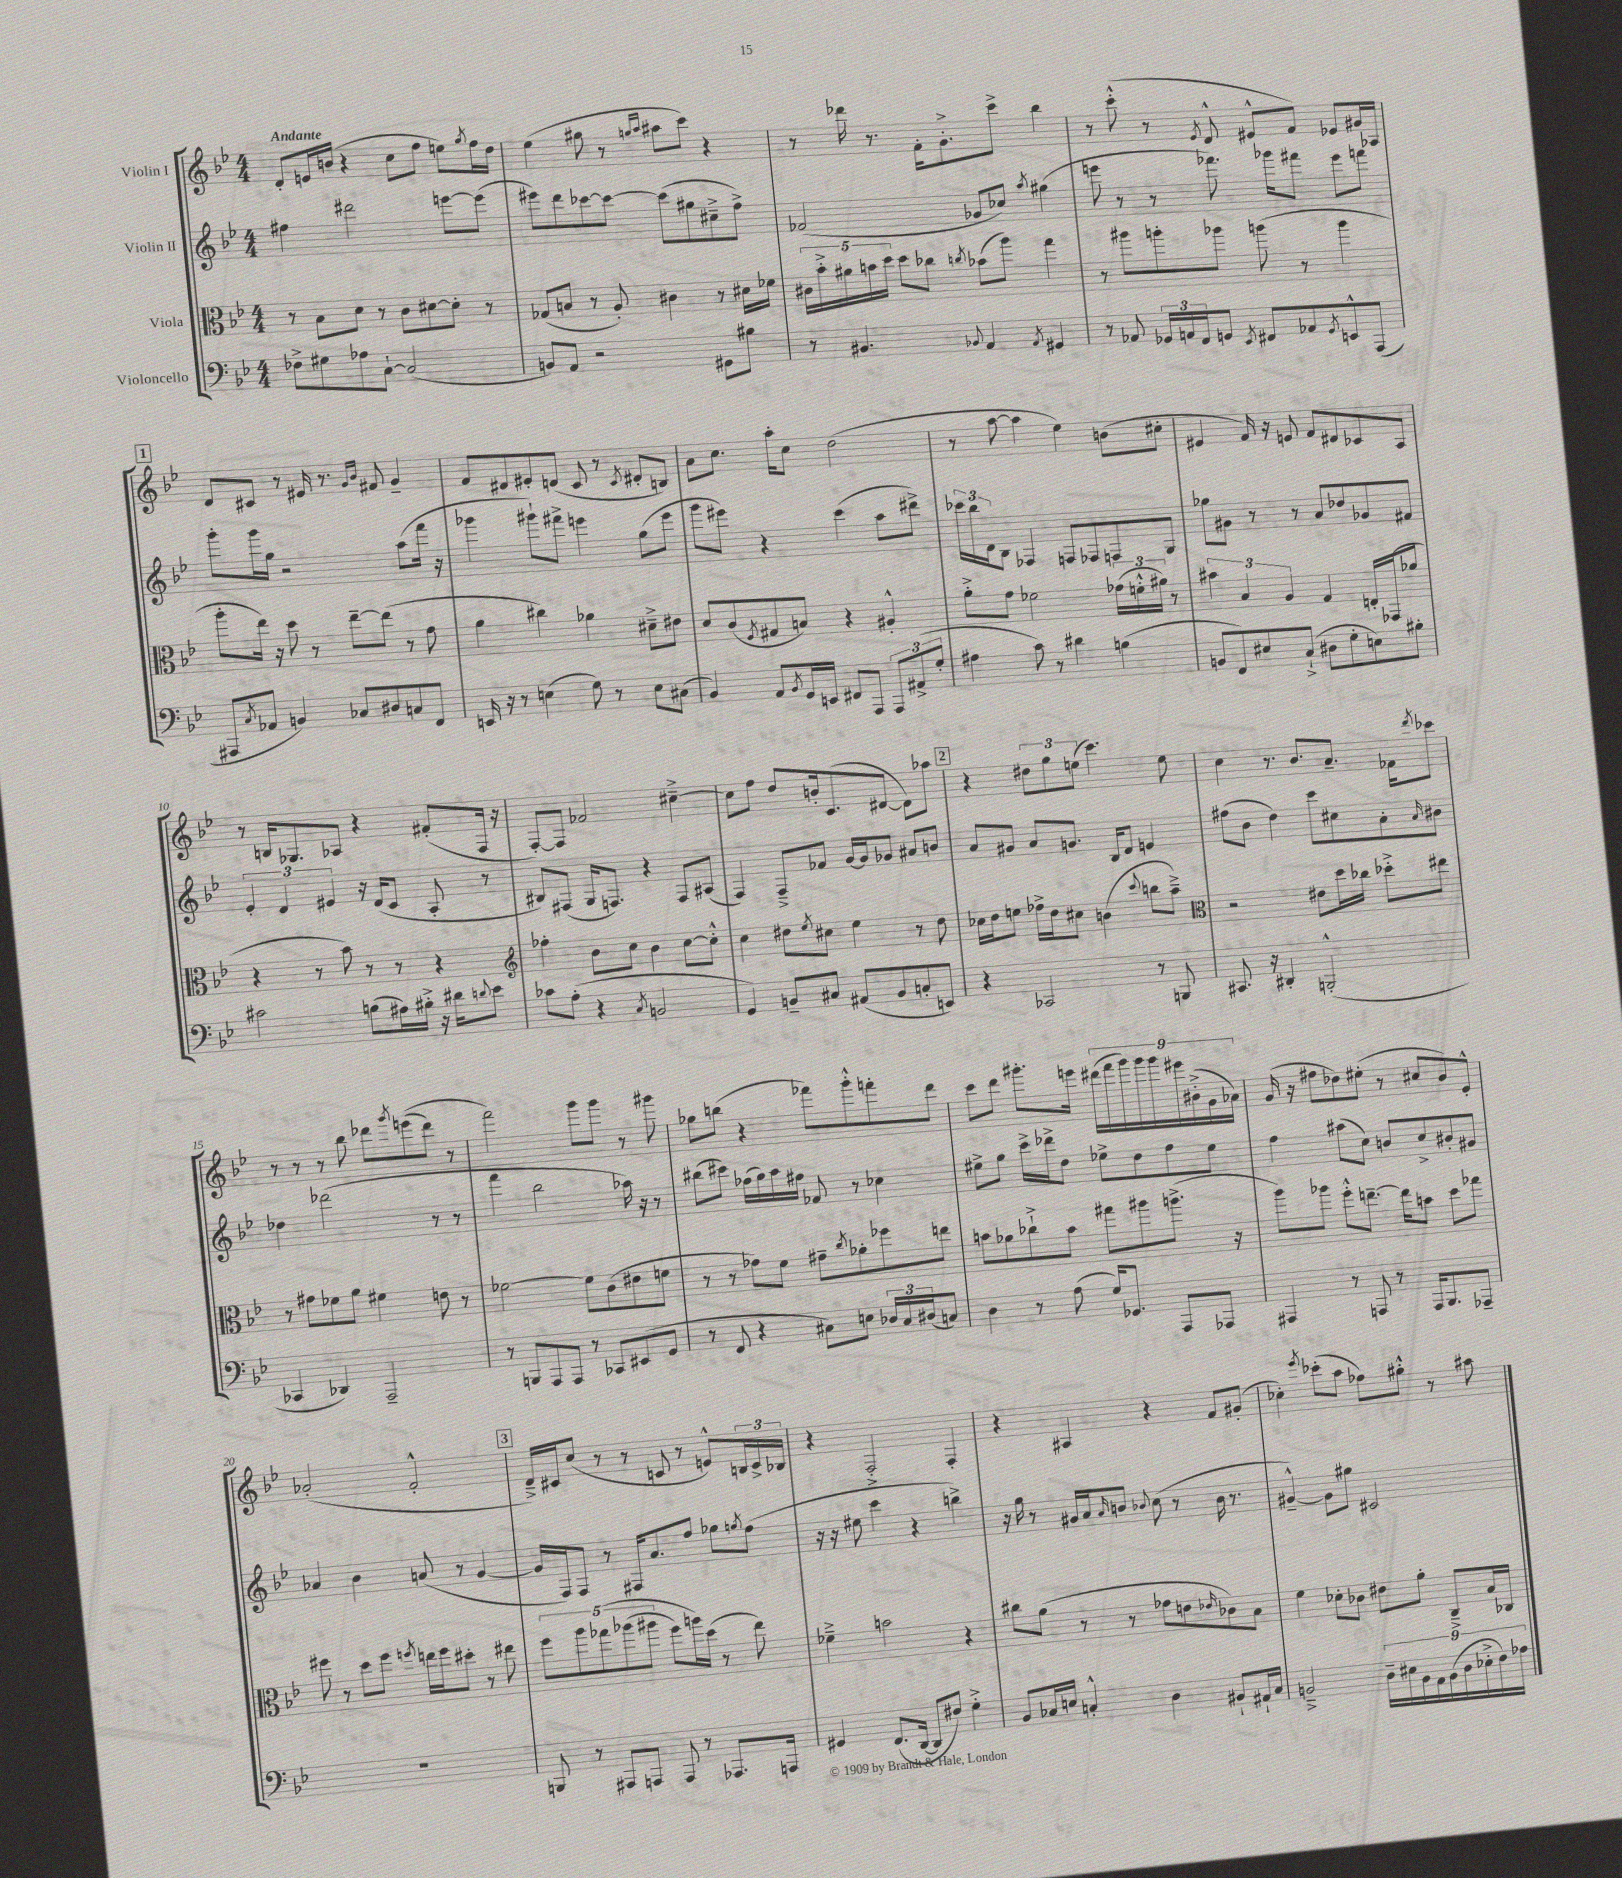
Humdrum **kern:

**kern	**kern	**kern	**kern
*part4	*part3	*part2	*part1
*staff4	*staff3	*staff2	*staff1
*I"Violoncello	*I"Viola	*I"Violin II	*I"Violin I
*clefF4	*clefC3	*clefG2	*clefG2
*k[b-e-]	*k[b-e-]	*k[b-e-]	*k[b-e-]
*M4/4	*M4/4	*M4/4	*M4/4
=1	=1	=1	=1
!	!	!	!LO:TX:a:B:t=Andante
8F-X^\L	8r	4ff#X\	8d'/L
8G#X\	8B-\L	.	16en/L
.	.	.	(16bn/JJ
8A-X\	8d\J	2ddd#X\	4r
[8C`\J	8r	.	.
(2C/]	8c\L	.	8cc\L
.	[8d#X\	.	8ff\J
.	8d#'\J]	[8eeen\L	8een\L)
.	.	.	8qgg/
.	8r	(8eee\J]	16ff\L
.	.	.	16dd\JJ
=2	=2	=2	=2
8BBn/L)	(8G-X/L	8eee#X\L)	(4ee-\
8AA/J	8Bn/J	8ddd\	.
2r	8r	[8ccc-X\	8gg#X\
.	8A'/)	8ccc-\J_	8r
.	.	.	16qqggn/LL
.	.	.	16qqaa/JJ
.	4c#X\	(8ccc-\L]	8aa#X\L
.	.	8gg#X\	8ccc\J)
8GG#X\L	8r	8cc#X~^\	4r
8B#X\J	16d#X\LL	8ff^\J)	.
.	16f-X\JJ	.	.
=3	=3	=3	=3
8r	20c#X\LL	(2f-X/	8r
.	20b-'^\	.	.
.	20a#X\	.	.
4.BB#X/	.	.	16ddd-X\
.	20bn\	.	.
.	.	.	8.r
.	20dd\JJ	.	.
.	8dd\L	.	.
.	8cc-X\J	.	16f'\KL
.	.	.	8.g'^\
8qqBB-X/	8qccn/	.	.
4AA/	(8b-X\L	8g-X/L	.
.	8aa\J)	8cc-X/J)	8ccc^\J
8qAA/	.	8qaa/	.
4GG#X/	4gg\	(4gg#X\	4bb-\
=4	=4	=4	=4
8r	8r	8eeen\	8r
8AA-X/	8aa#X\L	8r	(8ccc'^^\
24GG-X/LL	8aan'\	8r	8r
24AAn/	.	.	.
24FF/J	.	.	.
.	.	.	8qe-/
8GGn/J	8aa-X\J	8.fff-X\)	8d^^/
8qEE-/	.	.	.
8FF#X/L	(8aan\	.	8e#X^^/L
.	.	16ggg-X\KL	.
8AA-X/	8r	8fff#X\J	8f/J)
8qGG/	.	.	.
8EEn^^/	4aa\	8eee\L	8e-X/L
(8AAA/J	.	8fffn\J	16g#X/L
.	.	.	16A-X/JJ
!!LO:LB:g=z
!!LO:REH:place=s1:t=1
=5	=5	=5	=5
8AAA#X/L	8aa'\L	8ggg'\L	8d/L
8qC/	.	.	.
8AA-X/J	16ee-\Jk)	16ggg\L	8c#X/J
.	16r	16gg\JJ	.
4BBn/)	8dd\	2r	8r
.	8r	.	16e#X/
.	.	.	8.r
8C-X/L	[8ee-~\L	.	.
.	.	.	16qqg/LL
.	.	.	16qqb-/JJ
8D#X/	(8ee-\J]	.	8f#X/
8Cn/	8r	(8aa\L	4g~/
8FF/J	8g\	16fff\Jk	.
.	.	16r	.
=6	=6	=6	=6
16EEn/	4a\	4ggg-X\	8f/L
16r	.	.	.
8r	.	.	8d#X/
(4En\	4cc#X\)	8ggg#X`\L)	8e#X'/
.	.	8fff#X^\J	(8dn/J
8G\)	4a-X\	4eeen\	8c/
8r	.	.	8r
.	.	.	8qc/
8E\L	8d#X~^\L	(8gg\L	8d#X'/L
(8C#X\J	8e#X\J	8eee\J	8Bn/J)
=7	=7	=7	=7
4BB-/)	8d/L	8ggg\L	8a\L
.	(8c/	8eee#X\J)	8.cc\J
.	8qF/	.	.
8AA/L	8G#X/	4r	.
.	.	.	16aa'\KL
8qBB-/	.	.	.
16GG/L	8Bn/J)	.	8cc\J
16EEn/JJ	.	.	.
8FF#X/L	4r	(4ccc\	(2dd\
8AAA/J	.	.	.
12AAA/L	4A#X'^^/	8aa\L	.
(12AA#X^/	.	.	.
.	.	8ddd#X^\J)	.
12G'/J	.	.	.
=8	=8	=8	=8
4A#X\	8a'^\L	24ccc-X\LL	8r
.	.	24bb-\	.
.	.	24d\J	.
.	8g\J	8B-\J	[8aa\
8c\)	2f-X\	4F-X/	4aa\]
8r	.	.	.
4d#X\	.	8Fn/L	4ee-\)
.	.	8F-X/	.
(4Bn\	(24g-X\LL	8Fn/	(8bn\L
.	24fn'^^\	.	.
.	24a#X\JJ)	.	.
.	8r	8G/J	8cc#X'\J
=9	=9	=9	=9
8BBn/L	6b#X\	8gg-X\L	4e#X/
8FF/)	.	8g#X\J	.
.	6B-/	.	.
8E#X/	.	8r	16f/)
.	.	.	16r
.	6A/	.	.
(8C`^/J	.	8r	8en/
8D#X\L	4G/	8a/L	8f/L
8G'\	.	8dd-X/	8d#X/
8En\)	16En'/LL	8g-X/	8c-X/
.	(16GG-X/J	.	.
8B#X'\J	8a-X/J	8f#X/J	8A/J
!!LO:LB:g=z
=10	=10	=10	=10
2c#X\	4r	6e-'/	8r
.	.	.	16Bn/KL
.	.	6d/	.
.	.	.	8.G-X/
.	8r	.	.
.	.	6e#X/	.
.	8b-\)	.	8A-X/J
(8Bn\L	8r	16r	4r
.	.	(16d/KL	.
16A#X\L)	8r	8c/J	.
16B#X'^\JJ	.	.	.
16r	4r	8A'/	(8f#X'/L
16d#X\KL	.	.	.
8qqdn/	.	.	.
8e-\J	.	8r	16F/Jk
.	.	.	16r
=11	=11	=11	=11
*	*clefG2	*	*
8c-X\L	4ff-X'\	8B#X/L)	[8F'/L)
(8A'\J	.	(8F#X/J	8F/J]
4r	8b-\L	16G/KL	2f-X/
.	.	8.Fn/J)	.
.	8cc\J	.	.
8qC/	.	.	.
2BBn/	4b-\	4r	.
.	[8cc\L	8F/L	[4cc#X~^\
.	8cc'^^\J]	(8A#X/J	.
=12	=12	=12	=12
4GG/)	4cc\	4F/)	8cc#\L]
.	.	.	8ff\J
8BBn~/L	8dd#X\L	8F~^/L	8dd/L
.	8qee-/	.	.
8C#X/J	8cc#X\J	8f-X/J	16bn'/k
.	.	.	(8.c/
(8AA#X/L	4ee-\	[16g/LL	.
.	.	16g/J]	.
8BB/	.	8g-X/J	[8d#X/J
8Cn'/	8r	8a#X/L	8d#\L])
8EEn/J)	8dd#\	8bn/J	8aa-X\J
!!LO:REH:place=s1:t=2
=13	=13	=13	=13
4r	16cc-X\LL	8a/L	4r
.	16dd\J	.	.
.	8een\J	8g#X/J	.
2CC-X/	16ff-X^\LL	8a/L	12dd#X\L
.	16dd\J	.	.
.	.	.	12gg\
.	8cc#X\J	8.gn/J	.
.	.	.	(12een\J
.	(4bn\	.	4.ccc\)
.	.	16B-/KL	.
.	.	8d/J	.
.	8qqccc/	.	.
8r	8bbn\L	4en/	.
8BBBn/	8aa~^\J)	.	8ee\
=14	=14	=14	=14
*	*clefC3	*	*
8.CC#X/	2r	(8ff#X\L	4cc\
.	.	8b-\J	.
16r	.	.	.
4DD#X'/	.	4dd\)	8.r
.	.	.	8.b-/L
(2BBBn'^^/	8e#X\L	8ccc\L	.
.	16dd\L	8cc#X\	8.a~/J
.	16cc-X\JJ	.	.
.	8dd-X'^\L	8a'\	.
.	.	.	16f-X\KL
.	.	16qqa/	8qddd/
.	8ee#X\J	8b#X\J	8ccc-X\J
!!LO:LB:g=z
=15	=15	=15	=15
4CC-X/	8r	4dd-X\	8r
.	8g#X\L	.	8r
4DD-X/)	8f-X\	(2ddd-X\	8r
.	8a\J	.	8bb-\
2AAA~/	4f#X\	.	8ddd-X\L
.	.	.	8qggg/
.	.	.	((8eeen\
.	8en\	8r	8ddd-\J)
.	8r	8r	8r
=16	=16	=16	=16
8r	[2f-X\	4fff\	2fff\)
8BBBn/L	.	.	.
8AAA/	.	2bb-\	.
8AAA/J	.	.	.
8r	8f-\L]	.	8ggg\L
8CC-X/L	(8c\	.	8ggg\J
(8EE#X/	8e#X\	16aa-X\)	8r
.	.	16r	.
8GG/J	8fn\J	8r	8ggg#X\
=17	=17	=17	=17
8r	8r	(8bb#X\L	8gg-X\L
8FF/	8r	8ccc#X\J)	(8bbn\J
4r	8g-X\L)	(16ff-X\LL	4r
.	.	16gg\)	.
.	8f\J	16aa\	.
.	.	16ff#X\JJ	.
8C#X\L)	8g#X~\L	8f-X/	8fff-X\L)
.	8qcc/	.	.
8En\J	8a-X'\	8r	8ggg'^^\
24D-X/LL	8ff-X\	4cc-X\	8fffn'\
24C#/	.	.	.
(24D#X/J	.	.	.
8Cn/J)	8een\J	.	8ddd\J
=18	=18	=18	=18
4D\	8bn\L	8ee#X^\L	8ccc\L
.	8a-X\	8gg\J	8ddd\J
8r	8cc-X`^\	16ccc^\LL	8.ggg#X'\L
.	.	16ddd-X^\J	.
(8A\	8b\J	8dd\J	.
.	.	.	16eeen\Jk
16G/KL)	8gg#X\L	8ee-X^\L	(18ddd#X\LL
.	.	.	18fff\
8.GG-X/J	.	.	.
.	.	.	18ggg#\)
.	8aa#X\	8dd\	.
.	.	.	18ggg#\
.	.	.	18ggg#\
8AAA/L	(8.aan^\J	8ff\	.
.	.	.	18eee#X\
.	.	.	(18b#X'^\
8AAA-X/J	.	8ee-\J	.
.	.	.	18g\
.	16r	.	.
.	.	.	18a-X\JJ)
=19	=19	=19	=19
4AAA#X/	8aa\L)	4ff\	(16g/
.	.	.	16r
.	8aa-X\J	.	8ff#X\L
8r	8ff'^^\L	(8aa#X\L	8dd-X\)
8AAAn/	[8.een~\J	8cc\J)	(8ee#X'\J
8r	.	8bn/L	8r
.	16ee\KL]	.	.
16AAA/KL	8bn\J	8cc^/	8cc#X/L
8.BBB-/	.	.	.
.	8dd\L	8b#X'/	8b-/)
8AAA-X~/J	8gg-X\J	8g#X/J	8e-'^^/J
!!LO:LB:g=z
=20	=20	=20	=20
1r	8ff#X\	4a-X/	(2a-X'/
.	8r	.	.
.	8dd\L	4b-\	.
.	8ff#\J	.	.
.	8qffn/	.	.
.	16een\LL	(8an/	2f'^^/
.	16ff\J	.	.
.	8dd#X'\J	8r	.
.	8r	[4g/	.
.	8ee#X\	.	.
!!LO:REH:place=s1:t=3
=21	=21	=21	=21
8BBBn/	10ff\L	16g/LL]	16d~^/LL)
.	.	16F/J)	16c#X/J
.	10aa\	.	.
8r	.	8F/J	(8cc/J
.	(10gg-X\	.	.
8AAA#X/L	.	8r	8r
.	(10aa-X\	.	.
8AAAn/J	.	16F#X/KL	8r
.	10aa#X\J	.	.
.	.	8.a/	.
8AAA/	8ff\L)	.	8cn/
8r	16aan\L)	8ff/J	8r
.	(16dd\JJ	.	.
8.AAA-X/L	8r	8gg-X\L	8en^^/L)
.	.	8qggn/	.
.	8ee-\)	(8ff\J	24Bn/L
.	.	.	24c^/
16AAAn/Jk	.	.	.
.	.	.	24B-X/JJ
=22	=22	=22	=22
4GG#X/	4f-X~^\	16r	4r
.	.	16r	.
.	.	8ee#X\	.
(8.FF/L	2bn\	4ccc\	2F'^/
[16DD/Jk	.	.	.
8DD/L]	.	4r	.
8F#X/J)	.	.	.
4G'^\	4r	4bbn^\)	4F'/
=23	=23	=23	=23
8BB-/L	8cc#X\L	16r	4r
.	.	16gg\	.
16C-X/L	(8a\J	8r	.
16En/JJ	.	.	.
4Cn'^^/	8r	16g#X/LL	4A#X/
.	.	16a/J	.
.	.	16qqa/	.
.	8r	8bn/J	.
.	.	8qqb-X/	.
4D\	8g-X\L	(8cc\	4r
.	8en\	8r	.
.	16qqe-X/	.	.
8BB#X`/L	8c-X\)	16b-\	8f/L
.	.	8.r	.
16AA#X`/L	8B-\J	.	(8g#X'/J
16C/JJ	.	.	.
=24	=24	=24	=24
2BBn~^/	4f\	[4g#X~^^/)	4cc-X'\)
.	.	.	8qeee-/
.	8d-X'\L	8g#\L]	(8ccc-X'\L
.	8c-X\J	8gg#X\J	8aa\J
18D~\LL	8e#X\L	2c#X/	8ff-X\L)
18E#X\	.	.	.
18BB\	.	.	.
.	8a'\J	.	8gg#X'^^\J
18AA\	.	.	.
(18BB\	.	.	.
.	8C~^/L	.	8r
18D\	.	.	.
18E-X'^\	.	.	.
.	16B-/L	.	8aa#X\
18F\)	.	.	.
.	16C-X/JJ	.	.
18A-X\JJ	.	.	.
==	==	==	==
*-	*-	*-	*-
